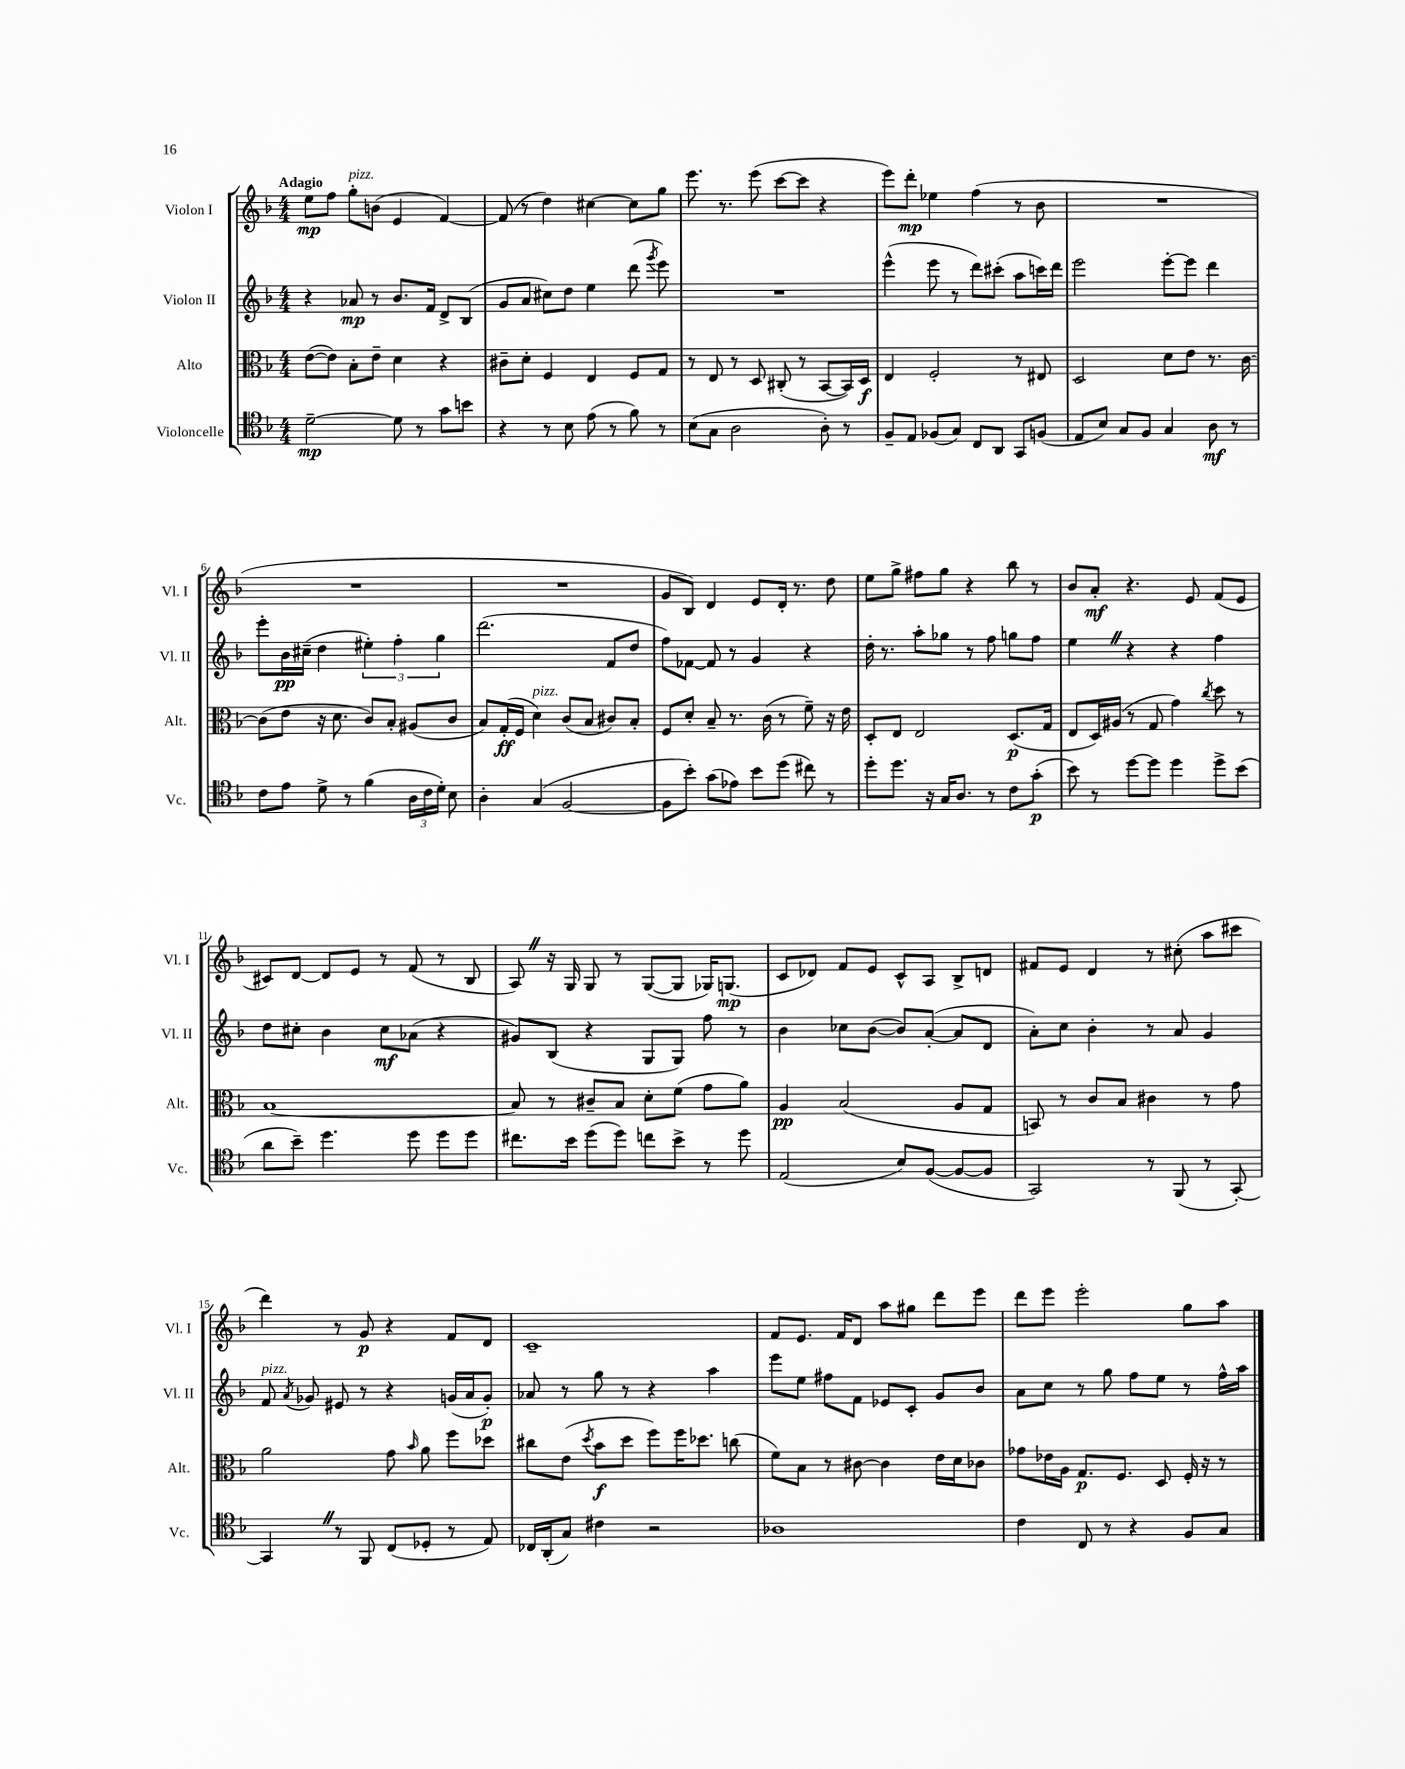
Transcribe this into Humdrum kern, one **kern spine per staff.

**kern	**kern	**kern	**kern
*staff4	*staff3	*staff2	*staff1
*clefC4	*clefC3	*clefG2	*clefG2
*k[b-]	*k[b-]	*k[b-]	*k[b-]
*M4/4	*M4/4	*M4/4	*M4/4
[2d~	([8e	4r	8ee
.	8e])	.	8ff
.	8B-'	8a-	8gg'
.	8e~	8r	(8b
8d]	4d	8.b-	4e
8r	.	.	.
.	.	16f	.
8g	4r	8d^	[4f)
8b	.	(8B-	.
=	=	=	=
4r	8c#~	8g	(8f]
.	8d'	8a	8r
8r	4F	8cc#)	4dd)
8B-	.	8dd	.
(8e	4E	4ee	[4cc#
8r	.	.	.
8f)	8F	(8ddd	8cc#]
.	.	8qggg	.
8r	8G	8eee)	8gg
=	=	=	=
(8B-	8r	1r	8.eee
8G	8E	.	.
.	.	.	8.r
2A	8r	.	.
.	8D	.	(8eee
.	(8C#'	.	[8ccc
.	8r	.	8ccc]
8A')	[8BB-	.	4r
8r	16BB-])	.	.
.	16D	.	.
=	=	=	=
8F~	4E	(4eee^^	8eee)
8E	.	.	8ddd'
(8F-	2F'	8eee	4ee-
8G)	.	8r	.
8C	.	8ddd)	(4ff
8AA	.	(8ccc#'	.
8GG	8r	8aa	8r
(8F	8E#	16ccc)	8b-
.	.	16ddd	.
=	=	=	=
8E	2D	2eee	1r
8B-)	.	.	.
8G	.	.	.
8F	.	.	.
4G	8d	[8eee'	.
.	8e	8eee]	.
8A	8.r	4ddd	.
8r	.	.	.
.	[16c	.	.
=	=	=	=
8c	(8c]	8eee'	1r
8e	8e	16b-	.
.	.	(16cc#~	.
8d^	16r	4dd	.
.	8.d	.	.
8r	.	.	.
(4f	8c)	6ee#')	.
.	8B-'	.	.
.	.	6ff'	.
24A	(8A#	.	.
24c	.	.	.
24d')	.	6gg	.
8B-	8c	.	.
=	=	=	=
4A'	8B-)	(2.ddd	1r
.	(16G'	.	.
.	16F	.	.
(4G	4d)	.	.
[2F	(8c	.	.
.	8B-	.	.
.	8c#)	8f	.
.	8B-'	8dd	.
=	=	=	=
8F]	8F	8ff)	8g
8b-')	8d'	[8f-	8B-)
(8g	8B-~	8f-]	4d
8e-)	8.r	8r	.
8b-	.	4g	8e
.	(16c	.	.
(8dd	8r	.	16d'
.	.	.	8.r
8cc#)	8f~)	4r	.
8r	16r	.	8dd
.	16e	.	.
=	=	=	=
8dd'	8D'	16dd'	8ee
.	.	8.r	.
8.dd	8E	.	8gg^
.	2E	8aa'	8ff#
16r	.	.	.
16G	.	8gg-	8gg
8.A	.	.	.
.	.	8r	4r
8r	.	8ff	.
8c	(8.D	8gg	8bb-
(8g'	.	8ff	8r
.	16G	.	.
=	=	=	=
8b-)	8E	4ee	8b-
8r	16D)	.	8a'
.	(16A#	.	.
[8dd	8r	4r	4.r
8dd]	8G	.	.
4dd	4g)	4r	.
.	.	.	8e
.	8qcc	.	.
8dd^	8dd	4ff	(8f
(8b-	8r	.	8e
=	=	=	=
8a	[1B-	8dd	8c#)
8b-~)	.	8cc#'	[8d
4.dd	.	4b-	8d]
.	.	.	8e
.	.	8cc#	8r
8dd	.	(8a-	(8f
8dd	.	4r	8r
8dd	.	.	8B-
=	=	=	=
8.cc#	8B-]	8g#)	8A)
.	8r	(8B-	16r
16b-	.	.	16G
(8dd	8c#~	4r	8G
8dd)	8B-	.	8r
8cc	8d'	8G	([8G
8b-^	(8f	8G)	8G]
8r	8g	8ff	16G-)
.	.	.	(8.G
8dd	8a)	8r	.
=	=	=	=
(2E	4A	4b-	8c
.	.	.	8d-)
.	(2B-	8cc-	8f
.	.	([8b-	8e
8B-)	.	8b-])	8c^^
([8F	.	([8a'	8A
8F_	8A	8a]	8B-^
8F]	8G	8d	8d
=	=	=	=
2GG)	8BB)	8a')	8f#
.	8r	8cc	8e
.	8c	4b-'	4d
.	8B-	.	.
8r	4c#	8r	8r
(8FF	.	8a	(8cc#'
8r	8r	4g	8aa
[8GG')	8g	.	8ccc#
=	=	=	=
4GG]	2a	8f	4ddd)
.	.	8qa	.
.	.	8g-	.
8r	.	8e#	8r
8FF	.	8r	8g
(8C	8g	4r	4r
.	16qqb-	.	.
8D-'	8a	.	.
8r	8ff	(16g	8f
.	.	16a	.
8E)	8dd-	8g')	8d
=	=	=	=
16C-	8cc#	8a-	1c~
(16AA'	.	.	.
8G)	(8e	8r	.
.	8qdd	.	.
4c#	8b-	8gg	.
.	8dd	8r	.
2r	8ff)	4r	.
.	16ff	.	.
.	8.dd-	.	.
.	.	4aa	.
.	(8cc	.	.
=	=	=	=
1A-	8f)	8eee	8f
.	8B-	8ee	8.e
.	8r	8ff#	.
.	.	.	16f
.	[8c#	8f	8d
.	4c#]	8e-	8aa
.	.	8c'	8gg#
.	16e	8g	8ddd
.	16d	.	.
.	8c-	8b-	8eee
=	=	=	=
4c	8g-	8a	8ddd
.	16e-	8cc	8eee
.	16A	.	.
8C	8.G	8r	2eee'
8r	.	8gg	.
.	8.F	.	.
4r	.	8ff	.
.	8D	8ee	.
8F	16F'	8r	8gg
.	16r	.	.
8G	8r	16ff^^	8aa
.	.	16aa	.
==	==	==	==
*-	*-	*-	*-
